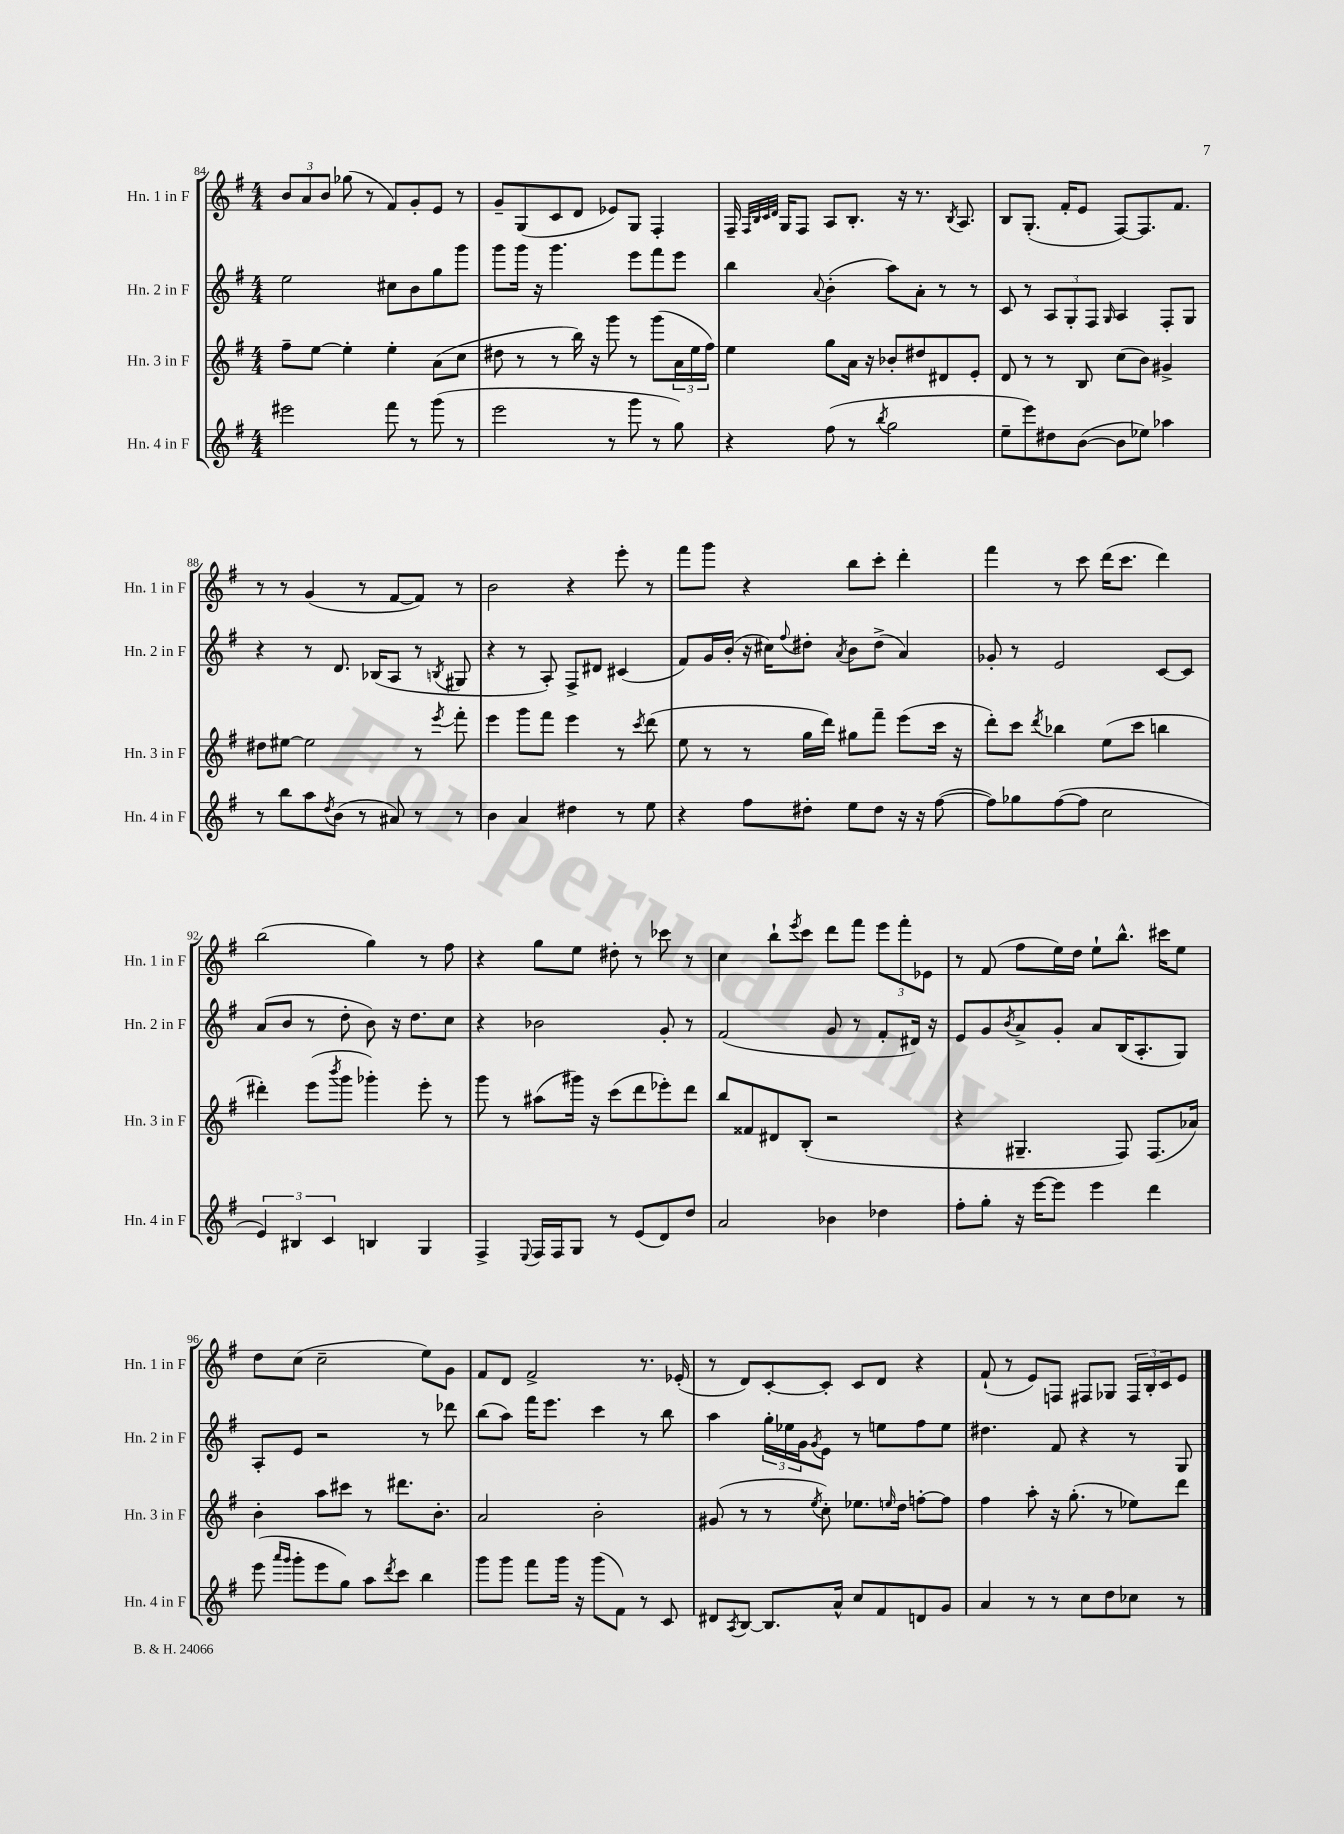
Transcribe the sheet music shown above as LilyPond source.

<<
\new StaffGroup <<
\new Staff = "s0" \with { instrumentName = "Hn. 1 in F" shortInstrumentName = "Hn. 1 in F" } {
    \clef treble \key g \major \numericTimeSignature \time 4/4
    \tuplet 3/2 { b'8 a'8 b'8 } ges''8( r8 fis'8) g'8-. e'8 r8 |
    g'8-- g8( c'8 d'8 ees'8) g8 fis4-. |
    fis16-- \grace { fis32 b32 c'32 d'32 } g16 fis8 a8 b8.-. r16 r8. \acciaccatura { b8 } a8. |
    b8 g8.-.( fis'16-. e'8 fis8~) fis8. fis'8. |
    r8 r8 g'4( r8 fis'8~ fis'8) r8 |
    b'2 r4 e'''8-. r8 |
    fis'''8 g'''8 r4 b''8 c'''8-. d'''4-. |
    fis'''4 r8 c'''8 d'''16( c'''8. d'''4) |
    b''2( g''4) r8 fis''8 |
    r4 g''8 e''8 dis''8-. r8 ces'''8 r8 |
    c''4 b''8-! \acciaccatura { e'''8 } c'''8 d'''8 fis'''8 \tuplet 3/2 { e'''8 fis'''8-. ees'8 } |
    r8 fis'8( fis''8 e''16) d''16 e''8-! b''8.-^ cis'''16 e''8 |
    d''8 c''8( c''2-- e''8) g'8 |
    fis'8 d'8 fis'2-> r8. ees'16-.( |
    r8 d'8) c'8~-. c'8-. c'8 d'8 r4 |
    fis'8-!( r8 e'8) f8 fis8 ges8 \tuplet 3/2 { fis16 b16-. c'16 } e'8 \bar "|." |
}
\new Staff = "s1" \with { instrumentName = "Hn. 2 in F" shortInstrumentName = "Hn. 2 in F" } {
    \clef treble \key g \major \numericTimeSignature \time 4/4
    e''2 cis''8 b'8 g''8 g'''8 |
    g'''8 g'''16 r16 g'''4. e'''8 fis'''8 e'''8 |
    b''4 \appoggiatura { a'8 } b'4-.( a''8) a'8-. r8 r8 |
    c'8 r8 \tuplet 3/2 { a8 g8-. fis8 } \grace { g16 } a4 fis8-. g8 |
    r4 r8 d'8. bes16( a8 r8 \acciaccatura { b8 } gis8 |
    r4 r8 a8-.) fis8-> dis'8 cis'4( |
    fis'8) g'16 b'16-.( r16 cis''16) \appoggiatura { fis''8 } dis''8-. \acciaccatura { a'8 } b'8 dis''8->( a'4) |
    ges'8-. r8 e'2 c'8~ c'8 |
    a'8( b'8 r8 d''8-. b'8) r16 d''8. c''8 |
    r4 bes'2 g'8-. r8 |
    fis'2( g'8 r8 fis'8-. dis'16) r16 |
    e'8 g'8 \acciaccatura { b'8 } a'8-> g'8-. a'8 b16( a8.-. g8) |
    a8-. e'8 r2 r8 des'''8 |
    b''8( a''8) fis'''16 e'''8. c'''4 r8 b''8 |
    a''4 \tuplet 3/2 { g''16-. ees''16 g'16 } \acciaccatura { g'8 } e'8 r8 e''8 fis''8 e''8 |
    dis''4. fis'8 r4 r8 g8 \bar "|." |
}
\new Staff = "s2" \with { instrumentName = "Hn. 3 in F" shortInstrumentName = "Hn. 3 in F" } {
    \clef treble \key g \major \numericTimeSignature \time 4/4
    fis''8-- e''8~ e''4-. e''4-. a'8( c''8 |
    dis''8 r8 r8 b''16) r16 g'''8 r8 g'''8( \tuplet 3/2 { a'16 e''16 fis''16) } |
    e''4 g''8 a'16 r16 bes'8-. dis''8 dis'8 e'8-. |
    d'8 r8 r8 b8 c''8( b'8) gis'4-> |
    dis''8 eis''8~ eis''2 r8 \acciaccatura { e'''8 } fis'''8-. |
    e'''4 g'''8 fis'''8 e'''4 r8 \acciaccatura { c'''8 } d'''8( |
    e''8 r8 r8 g''16 d'''16) gis''8 fis'''8-- e'''8( c'''16 r16 |
    d'''8-.) c'''8 \acciaccatura { d'''8 } bes''4 e''8( c'''8 b''4 |
    dis'''4-.) e'''8( \acciaccatura { b'''8 } g'''8 ges'''4-.) e'''8-. r8 |
    g'''8 r8 ais''8( gis'''16) r16 c'''8( d'''8 ees'''8-.) d'''8 |
    b''8 fisis'8 dis'8 b8-.( r2 |
    r4 gis4.-- fis8) fis8.( aes'16) |
    b'4-. a''8 cis'''8 r8 dis'''8. b'8.-. |
    a'2 b'2-. |
    gis'8( r8 r8 \acciaccatura { e''8 } c''8-.) ees''8. \grace { e''16 } d''16 f''8~-. f''8 |
    fis''4 a''8-. r16 g''8.-.( r8 ees''8) d'''8 \bar "|." |
}
\new Staff = "s3" \with { instrumentName = "Hn. 4 in F" shortInstrumentName = "Hn. 4 in F" } {
    \clef treble \key g \major \numericTimeSignature \time 4/4
    eis'''2 fis'''8 r8 g'''8( r8 |
    e'''2 r8 g'''8 r8 g''8) |
    r4 fis''8( r8 \acciaccatura { b''8 } g''2 |
    e''8-- e'''8) dis''8 b'8~( b'8 ees''8) aes''4 |
    r8 b''8 a''8 \acciaccatura { d''8 } b'8( r8 ais'8) r8 r8 |
    b'4 a'4 dis''4 r8 e''8 |
    r4 fis''8 dis''8-. e''8 dis''8 r16 r16 fis''8~( |
    fis''8) ges''8 fis''8~( fis''8 c''2 |
    \tuplet 3/2 { e'4) bis4 c'4 } b4 g4 |
    fis4-> \appoggiatura { e8 } fis16 fis16 g8 r8 e'8( d'8) d''8 |
    a'2 bes'4 des''4 |
    fis''8-. g''8-. r16 e'''16~ e'''8 e'''4 d'''4 |
    e'''8( \grace { a'''16 g'''16 } g'''8-. e'''8 g''8) a''8 \acciaccatura { d'''8 } c'''8 b''4 |
    g'''8 g'''8 fis'''8 g'''16 r16 g'''8( fis'8) r8 c'8 |
    dis'8 \acciaccatura { a8 } b8~ b8. a'16-^ c''8 fis'8 d'8 g'8 |
    a'4 r8 r8 c''8 d''8 ces''8 r8 \bar "|." |
}
>>
>>
\layout { \context { \Score currentBarNumber = #84 } }
